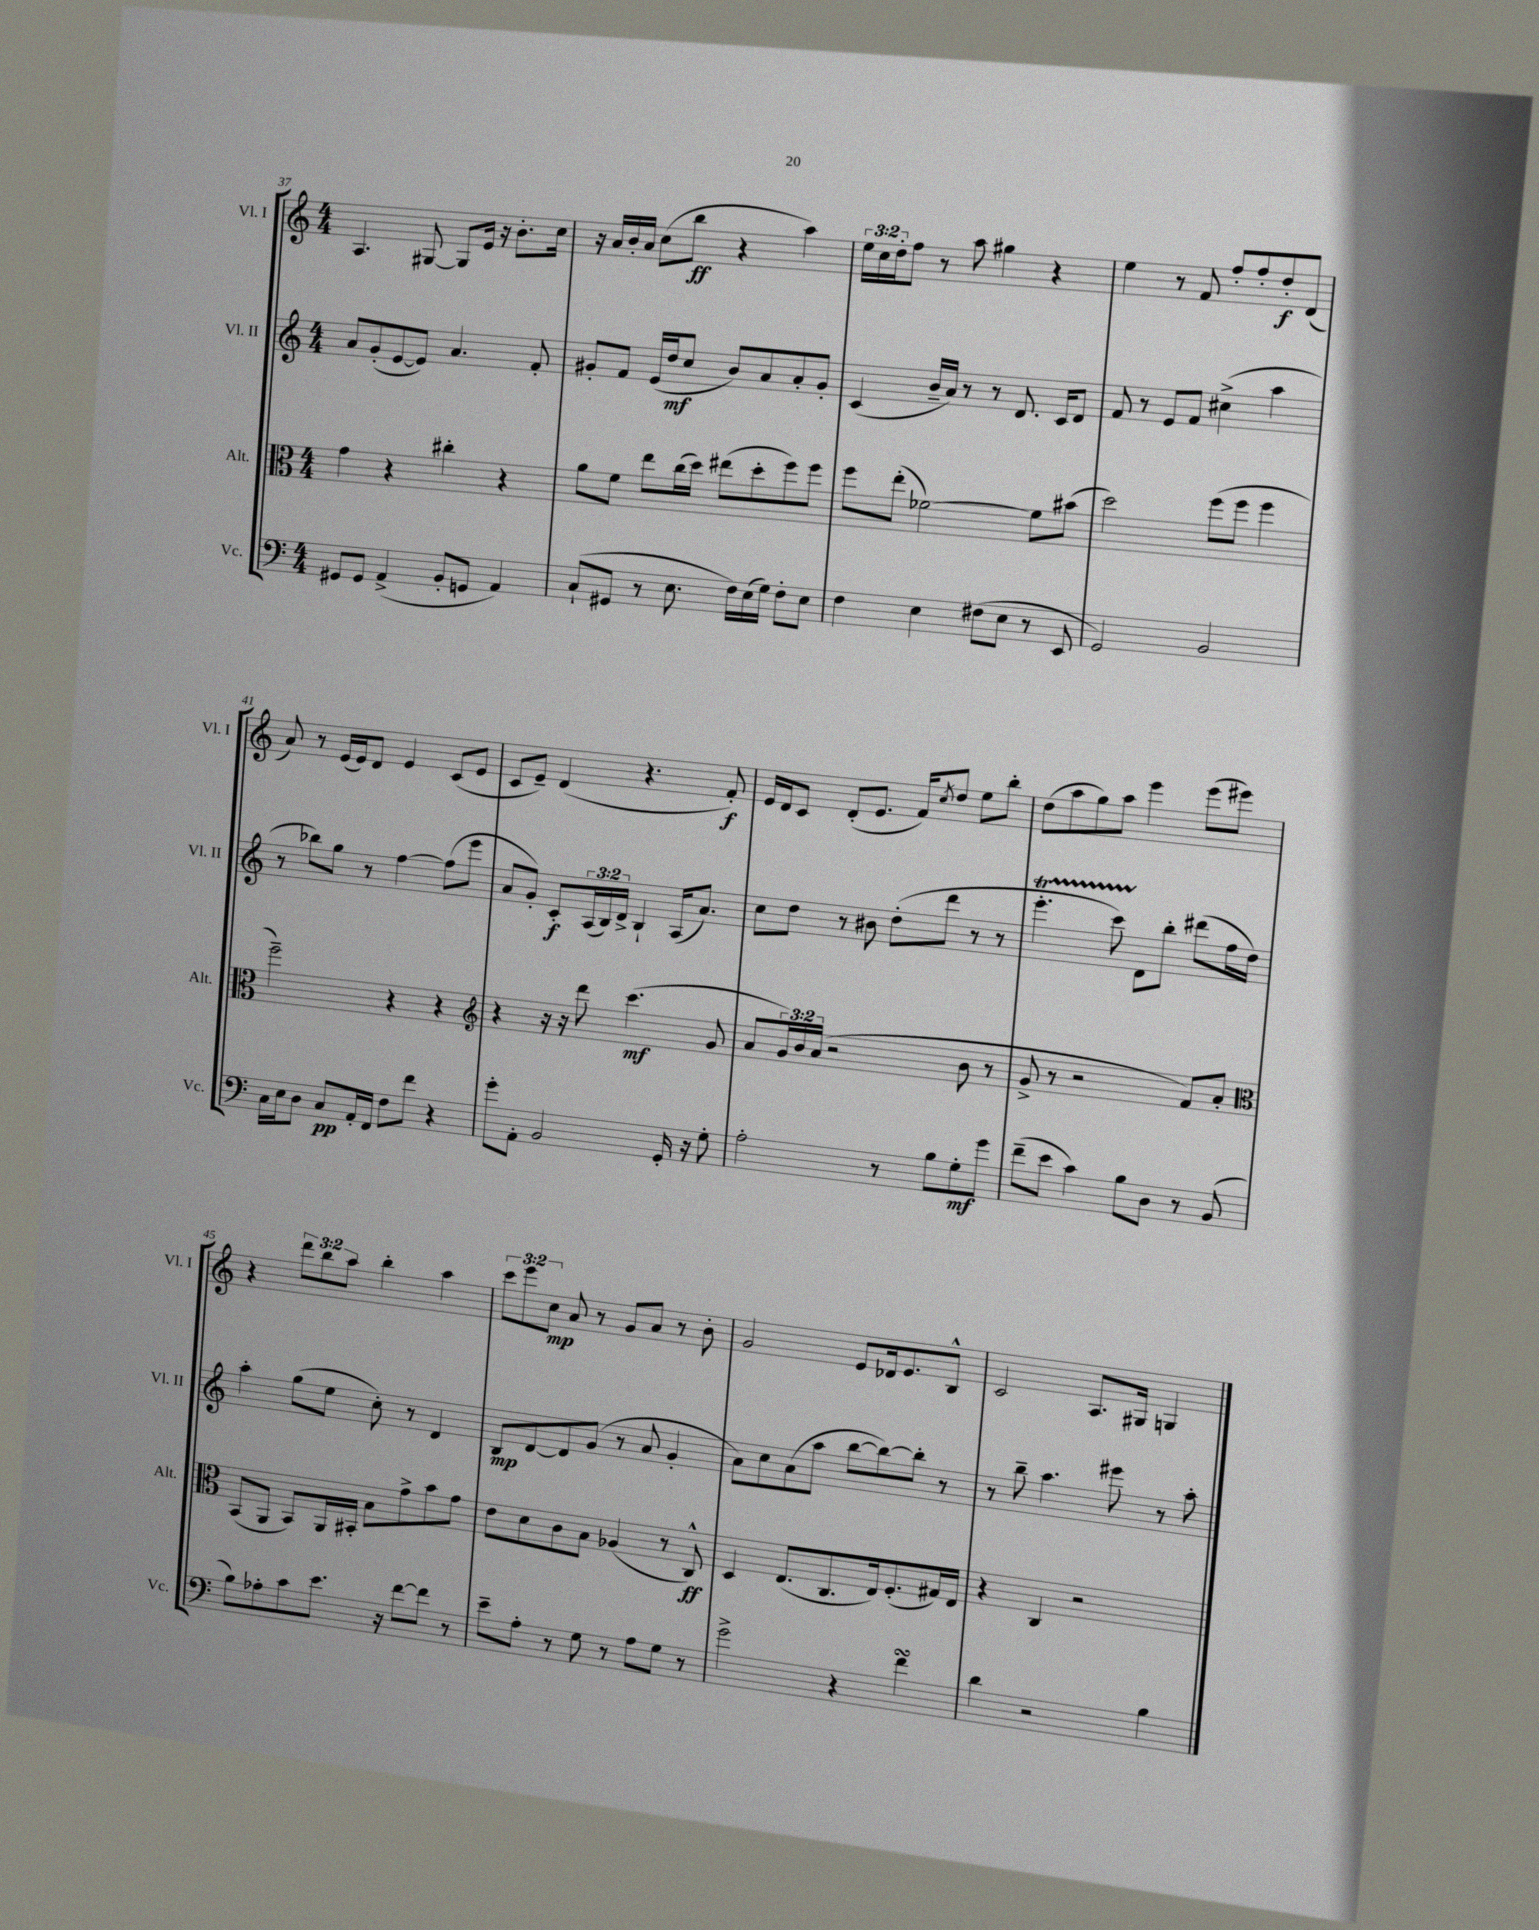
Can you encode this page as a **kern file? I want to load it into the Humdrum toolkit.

**kern	**kern	**kern	**kern
*staff4	*staff3	*staff2	*staff1
*clefF4	*clefC3	*clefG2	*clefG2
*k[]	*k[]	*k[]	*k[]
*M4/4	*M4/4	*M4/4	*M4/4
8GG#	4g	8a	4.A
8GG#	.	(8g'	.
(4AA^	4r	[8e	.
.	.	8e])	[8G#
8BB'	4cc#'	4.a	8G#]
8GG	.	.	16e
.	.	.	16r
4AA)	4r	.	8.b'
.	.	8f'	.
.	.	.	16cc
=	=	=	=
(8C`	8a	8g#'	16r
.	.	.	16a
8GG#	8f	8f	16b'
.	.	.	16a
8r	8ee	(16e	(8cc
.	.	16dd	.
8.E	(16cc	8cc	8bb
.	16dd)	.	.
.	(8ee#	8b)	4r
16F)	.	.	.
(16E	8dd'	8a	.
16G)	.	.	.
8F'	8ff)	8a'	4aa)
8E	8ff	8g#'	.
=	=	=	=
4F	8ff	(4c	24ee
.	.	.	24cc
.	.	.	24dd'
.	(8ee'	.	8ff
4E	[2f-)	16b~	8r
.	.	16a)	.
.	.	8r	8aa
(8F#	.	8r	4gg#
8E	.	8.d	.
8r	8f-]	.	4r
.	.	16c	.
8EE	(8b#	8d	.
=	=	=	=
2GG)	2dd)	8f	4ee
.	.	8r	.
.	.	8e	8r
.	.	8f	8f
2BB	(8ff	(4cc#^	8ff'
.	8ff	.	8ff'
.	4ff	4aa	8dd'
.	.	.	(8d
=	=	=	=
16C	2ff~)	8r	8a)
16E	.	.	.
8D	.	8bb-)	8r
8C	.	8gg	(16e
.	.	.	16e)
16AA'	.	8r	8d
16FF	.	.	.
8F	4r	[4ff	4e
8f	.	.	.
4r	4r	(8ff]	(8c
.	.	8eee	8e
=	=	=	=
*	*clefG2	*	*
8g'	4r	8a	8c
8AA'	.	8g')	8e~)
2BB	16r	8c'	(4d
.	16r	.	.
.	8ddd	(24A	.
.	.	24B)	.
.	.	24d^	.
.	(4.ccc	4B`	4.r
16GG'	.	(16A	.
16r	.	8.a)	.
8G'	8g	.	8f')
=	=	=	=
2A'	8a	8cc	16e
.	.	.	16d
.	24g)	8dd	8c
.	24b	.	.
.	(24a	.	.
.	2r	8r	(8d'
.	.	8b#	8.e
8r	.	(8dd'	.
.	.	.	16f)
.	.	.	8qcc
8B	.	8ddd	8dd
8G'	8b	8r	8ee
8g	8r	8r	8bb'
=	=	=	=
(8f~	8g^	4.eee'	(8dd
8e	8r	.	8aa
4c)	2r	.	8gg)
.	.	8ccc)	8aa
8B	.	8d	4eee
8D	.	8bb'	.
8r	8f)	(8ddd#	(8eee
(8BB	8a'	16ff	8eee#)
.	.	16dd)	.
=	=	=	=
*	*clefC3	*	*
8B)	(8BB	4aa'	4r
8A-'	8AA	.	.
8c	8BB)	(8gg	12ddd
.	.	.	12bb
8.e	16AA	8ee	.
.	.	.	12aa
.	16BB#'	.	.
.	8B	8cc')	4bb'
16r	.	.	.
[8f	8g^	8r	.
8f]	8b	4d	4aa
8r	8g	.	.
=	=	=	=
8e~	8e	8B	12ccc
.	.	.	12eee
8A'	8d	[8d	.
.	.	.	12cc
8r	8c	8d]	8a
8G	8B	(8g	8r
8r	(4A-	8r	8g
8A	.	8a	8a
8G	8r	4g'	8r
8r	8C^^)	.	8b'
=	=	=	=
2g^	4D	8a)	2g
.	.	8cc	.
.	(8.E	(8a	.
.	.	8aa	.
.	8.C	.	.
4r	.	[8bb	8e
.	16E)	8bb_)	16d-
.	(8.F'	.	8.e
4f	.	8bb']	.
.	16G#)	8r	8B^^
.	16E	.	.
=	=	=	=
4d	4r	8r	2c
.	.	8bb~	.
2r	4C	4.aa	.
.	2r	.	8.A
.	.	8eee#	.
.	.	.	16G#
4B	.	8r	4G
.	.	8aa'	.
==	==	==	==
*-	*-	*-	*-
